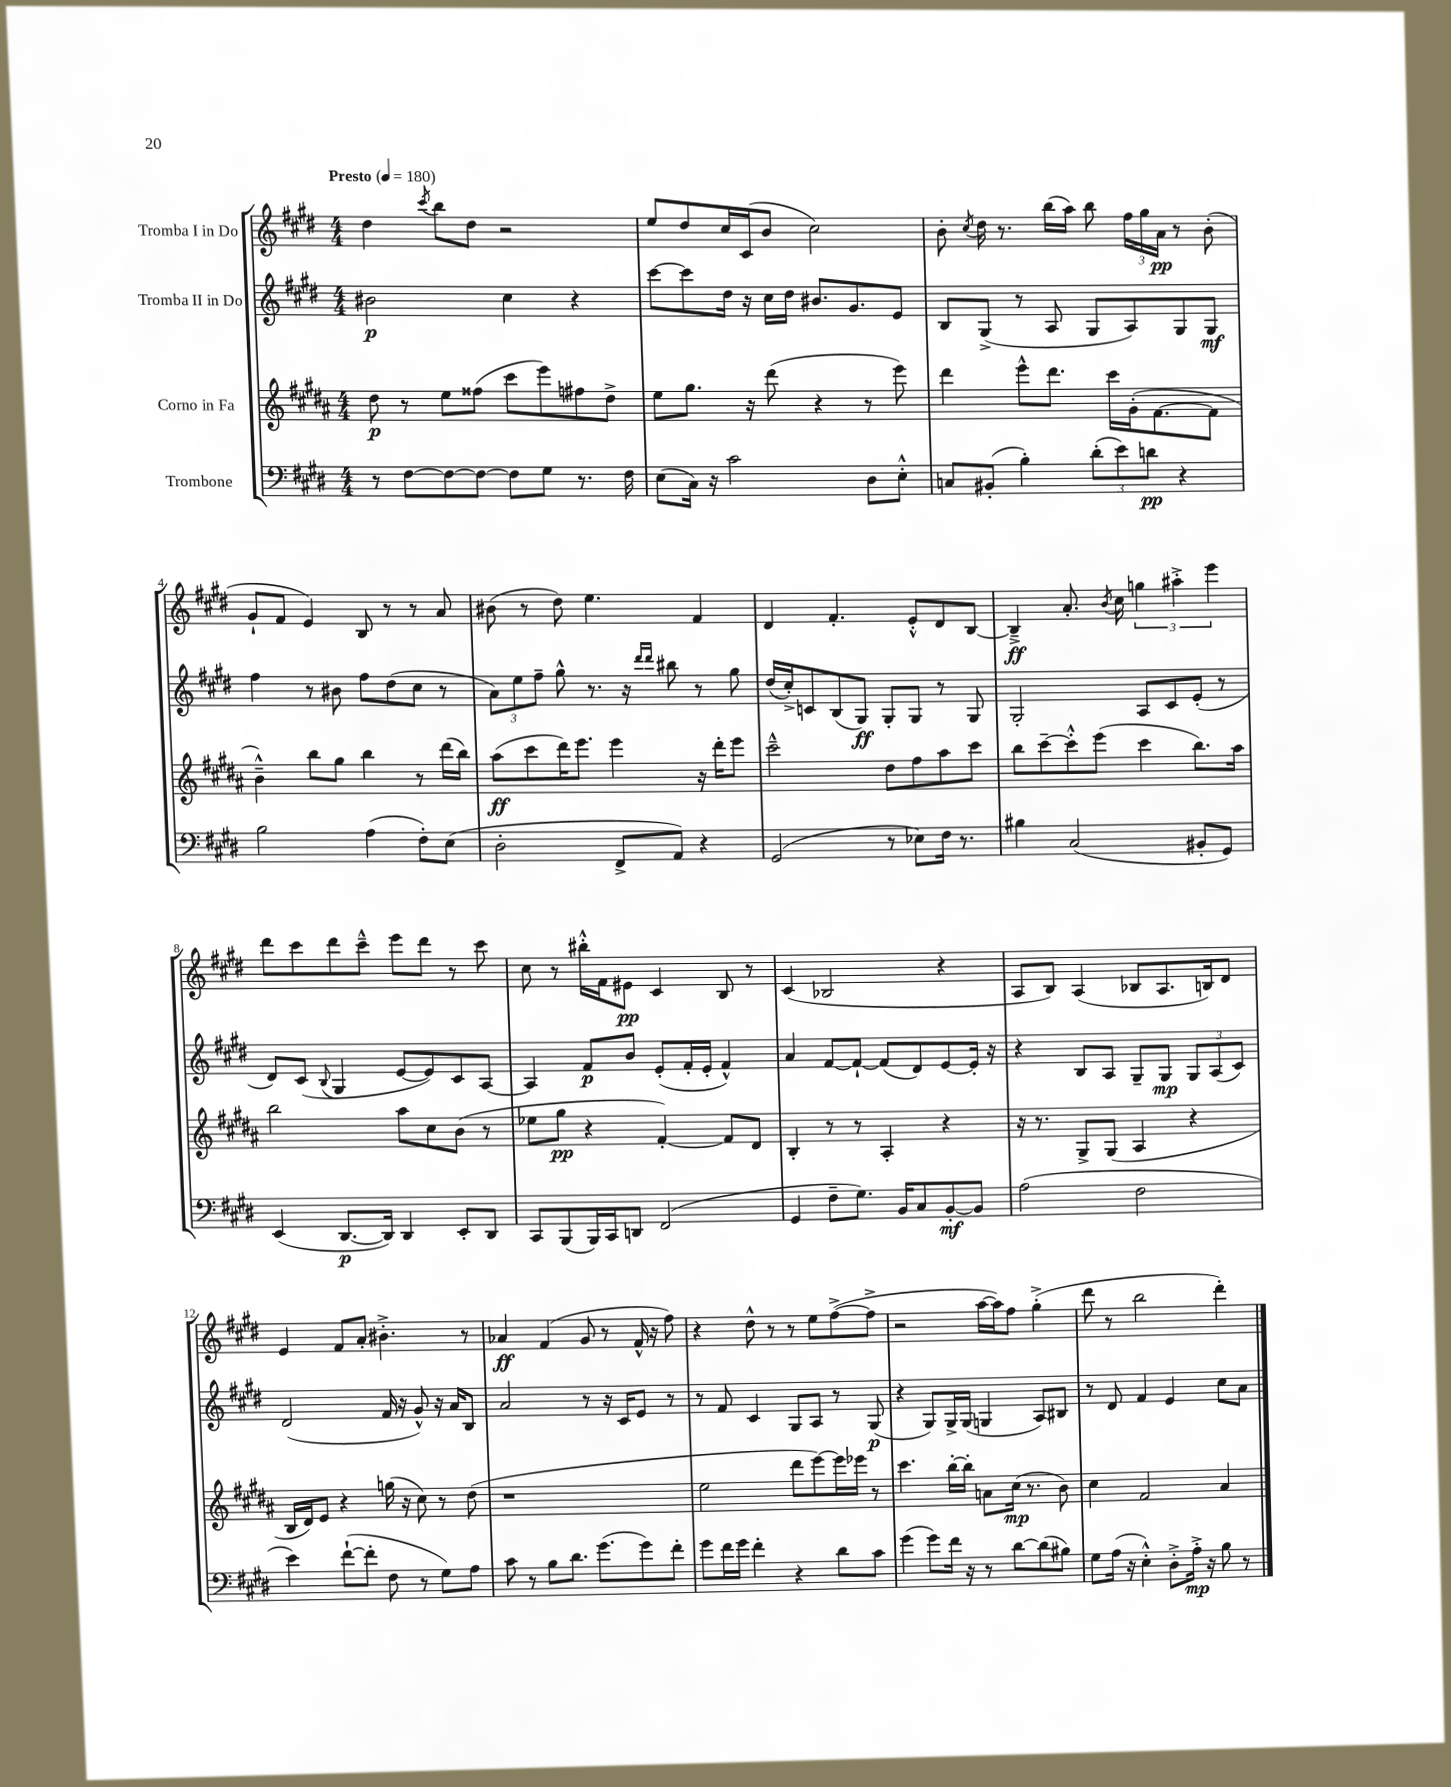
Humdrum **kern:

**kern	**kern	**kern	**kern
*staff4	*staff3	*staff2	*staff1
*clefF4	*clefG2	*clefG2	*clefG2
*k[f#c#g#d#]	*k[f#c#g#d#a#]	*k[f#c#g#d#]	*k[f#c#g#d#]
*M4/4	*M4/4	*M4/4	*M4/4
*MM180	*MM180	*MM180	*MM180
8r	8dd#	2b#	4dd#
[8F#	8r	.	.
.	.	.	8qccc#
8F#_	8ee	.	8bb
8F#_	(8ff##	.	8dd#
8F#]	8ccc#	4cc#	2r
8G#	8eee)	.	.
8.r	8ff#	4r	.
.	8dd#^	.	.
16F#	.	.	.
=	=	=	=
(8E	8ee	[8ccc#	8ee
16C#)	8.gg#	8ccc#]	8dd#
16r	.	.	.
2c#	.	16dd#	16cc#
.	16r	16r	(16c#
.	(8ddd#	16cc#	8b
.	.	16dd#	.
.	4r	8.b#	2cc#)
.	.	8.g#	.
8D#	8r	.	.
8E'^^	8eee)	8e	.
=	=	=	=
8C	4ddd#	8B	8b'
.	.	.	8qcc#
(8BB#'	.	(8G#^	16dd#
.	.	.	8.r
4B')	8eee^^	8r	.
.	8.ddd#	8A	(16bb
.	.	.	16aa)
(12d#'	.	8G#	8bb
.	16ccc#	.	.
12e)	.	.	.
.	(16g#'	8A)	24ff#
12d	.	.	24gg#
.	[8.f#	.	.
.	.	.	24a
4r	.	8G#	8r
.	8f#]	8G#	(8b'
=	=	=	=
2B	4b~^^)	4ff#	8g#`
.	.	.	8f#
.	8bb	8r	4e)
.	8gg#	8b#	.
(4A	4bb	8ff#	8B
.	.	(8dd#	8r
8F#')	8r	8cc#	8r
(8E	(16ddd#	8r	8a
.	16bb)	.	.
=	=	=	=
2D#'	(8aa#	12a)	(8b#
.	.	12ee	.
.	8ccc#	.	8r
.	.	12ff#~	.
.	16ddd#)	8gg#^^	8dd#)
.	8.eee	.	.
.	.	8.r	4.ee
8FF#^	4eee	.	.
.	.	16r	.
.	.	16qqddd#	.
.	.	16qqddd#	.
8AA)	.	8bb#	.
4r	16r	8r	4f#
.	16ddd#'	.	.
.	8eee	8gg#	.
=	=	=	=
(2GG#	2ccc#~^^	(16dd#	4d#
.	.	16cc#'^)	.
.	.	8c	.
.	.	(8B	4.f#'
.	.	8G#)	.
8r	8dd#	8G#'	.
8E-)	8ff#	8G#	8e'^^
16F#	8aa#	8r	8d#
8.r	.	.	.
.	8ccc#	8G#	[8B
=	=	=	=
4B#	8bb	2G#'	4B~^]
.	[8ccc#~	.	.
(2C#	8ccc#'^^]	.	8.a'
.	(8eee	.	.
.	.	.	8qb
.	.	.	16cc#
.	4ccc#	8A	6gg
.	.	8c#	.
.	.	.	6aa#'^
8BB#'	8.bb)	(8e'	.
.	.	.	6eee
8GG#)	.	8r	.
.	16aa#	.	.
=	=	=	=
(4EE	2bb	8d#)	8ddd#
.	.	(8c#	8ccc#
.	.	8qqB	.
[8.DD#	.	4G#	8ddd#
.	.	.	8ccc#~^^
16DD#])	.	.	.
4DD#	8aa#	[8e	8eee
.	8cc#	8e])	8ddd#
8EE'	(8b	8c#	8r
8DD#	8r	[8A	8ccc#
=	=	=	=
8CC#	8ee-	4A]	8cc#
(8BBB	8gg#	.	8r
16BBB)	4r	8f#	16bb#'^^
16CC#	.	.	16f#
8DD	.	8b	8e#
(2FF#	[4f#')	(8e'	4c#
.	.	16f#'	.
.	.	16e'	.
.	8f#]	4f#^^)	8B
.	8d#	.	8r
=	=	=	=
4GG#	4B'	4a	(4c#
8F#~	8r	[8f#	2B-
8.G#)	8r	8f#`_	.
.	4A#'	(8f#]	.
16BB	.	.	.
8C#	.	8d#)	.
[8BB'	4r	[8e	4r
8BB]	.	16e']	.
.	.	16r	.
=	=	=	=
(2A	16r	4r	8A
.	8.r	.	.
.	.	.	8B)
.	8G#^	8B	(4A
.	(8G#	8A	.
2F#	4A#	8G#~	8B-
.	.	8G#	8.A
.	4r	12G#	.
.	.	.	16B)
.	.	(12A	.
.	.	.	8d#
.	.	12c#)	.
=	=	=	=
4e)	16B	(2d#	4e
.	16d#)	.	.
.	8e	.	.
([8f#`	4r	.	8f#
8f#']	.	.	8a'
8F#	(16gg	16f#	4.b#'^
.	16r	16r	.
8r	8cc#)	8g#^^)	.
8G#)	8r	16r	.
.	.	16a	.
8A	(8dd#	8B	8r
=	=	=	=
8c#	1r	2a	4a-
8r	.	.	.
8B	.	.	(4f#
8.d#	.	.	.
.	.	8r	8g#
(8.g#	.	.	.
.	.	16r	8r
.	.	16c#	.
8g#)	.	8e	16f#^^
.	.	.	16r
8f#'	.	8r	8ff#)
=	=	=	=
8g#	2ee	8r	4r
16f#	.	8f#	.
16g#	.	.	.
4f#'	.	4c#	8dd#^^
.	.	.	8r
4r	8ddd#	8G#	8r
.	[8eee)	8A	8ee
8d#	16eee]	8r	([8ff#^
.	16eee-	.	.
8c#	8r	(8G#	8ff#^]
=	=	=	=
(4g#	4.ccc#	4r	2r
8g#)	.	8G#)	.
16f#	[16bb'	16G#^	.
16r	16bb']	(16G#	.
8r	8a	4G	[16aa
.	.	.	16aa])
[8d#	(16cc#	.	8ff#
.	8.r	.	.
(8d#]	.	8A)	(4gg#'^
8B#)	8b)	8B#	.
=	=	=	=
8G#	4cc#	8r	8ddd#
(16A	.	8d#	8r
16r	.	.	.
4E'^^)	2f#	4f#	2bb
8D#'^	.	4e	.
16A'^	.	.	.
16r	.	.	.
8B	4a#	8cc#	4ddd#')
8r	.	8a	.
==	==	==	==
*-	*-	*-	*-
